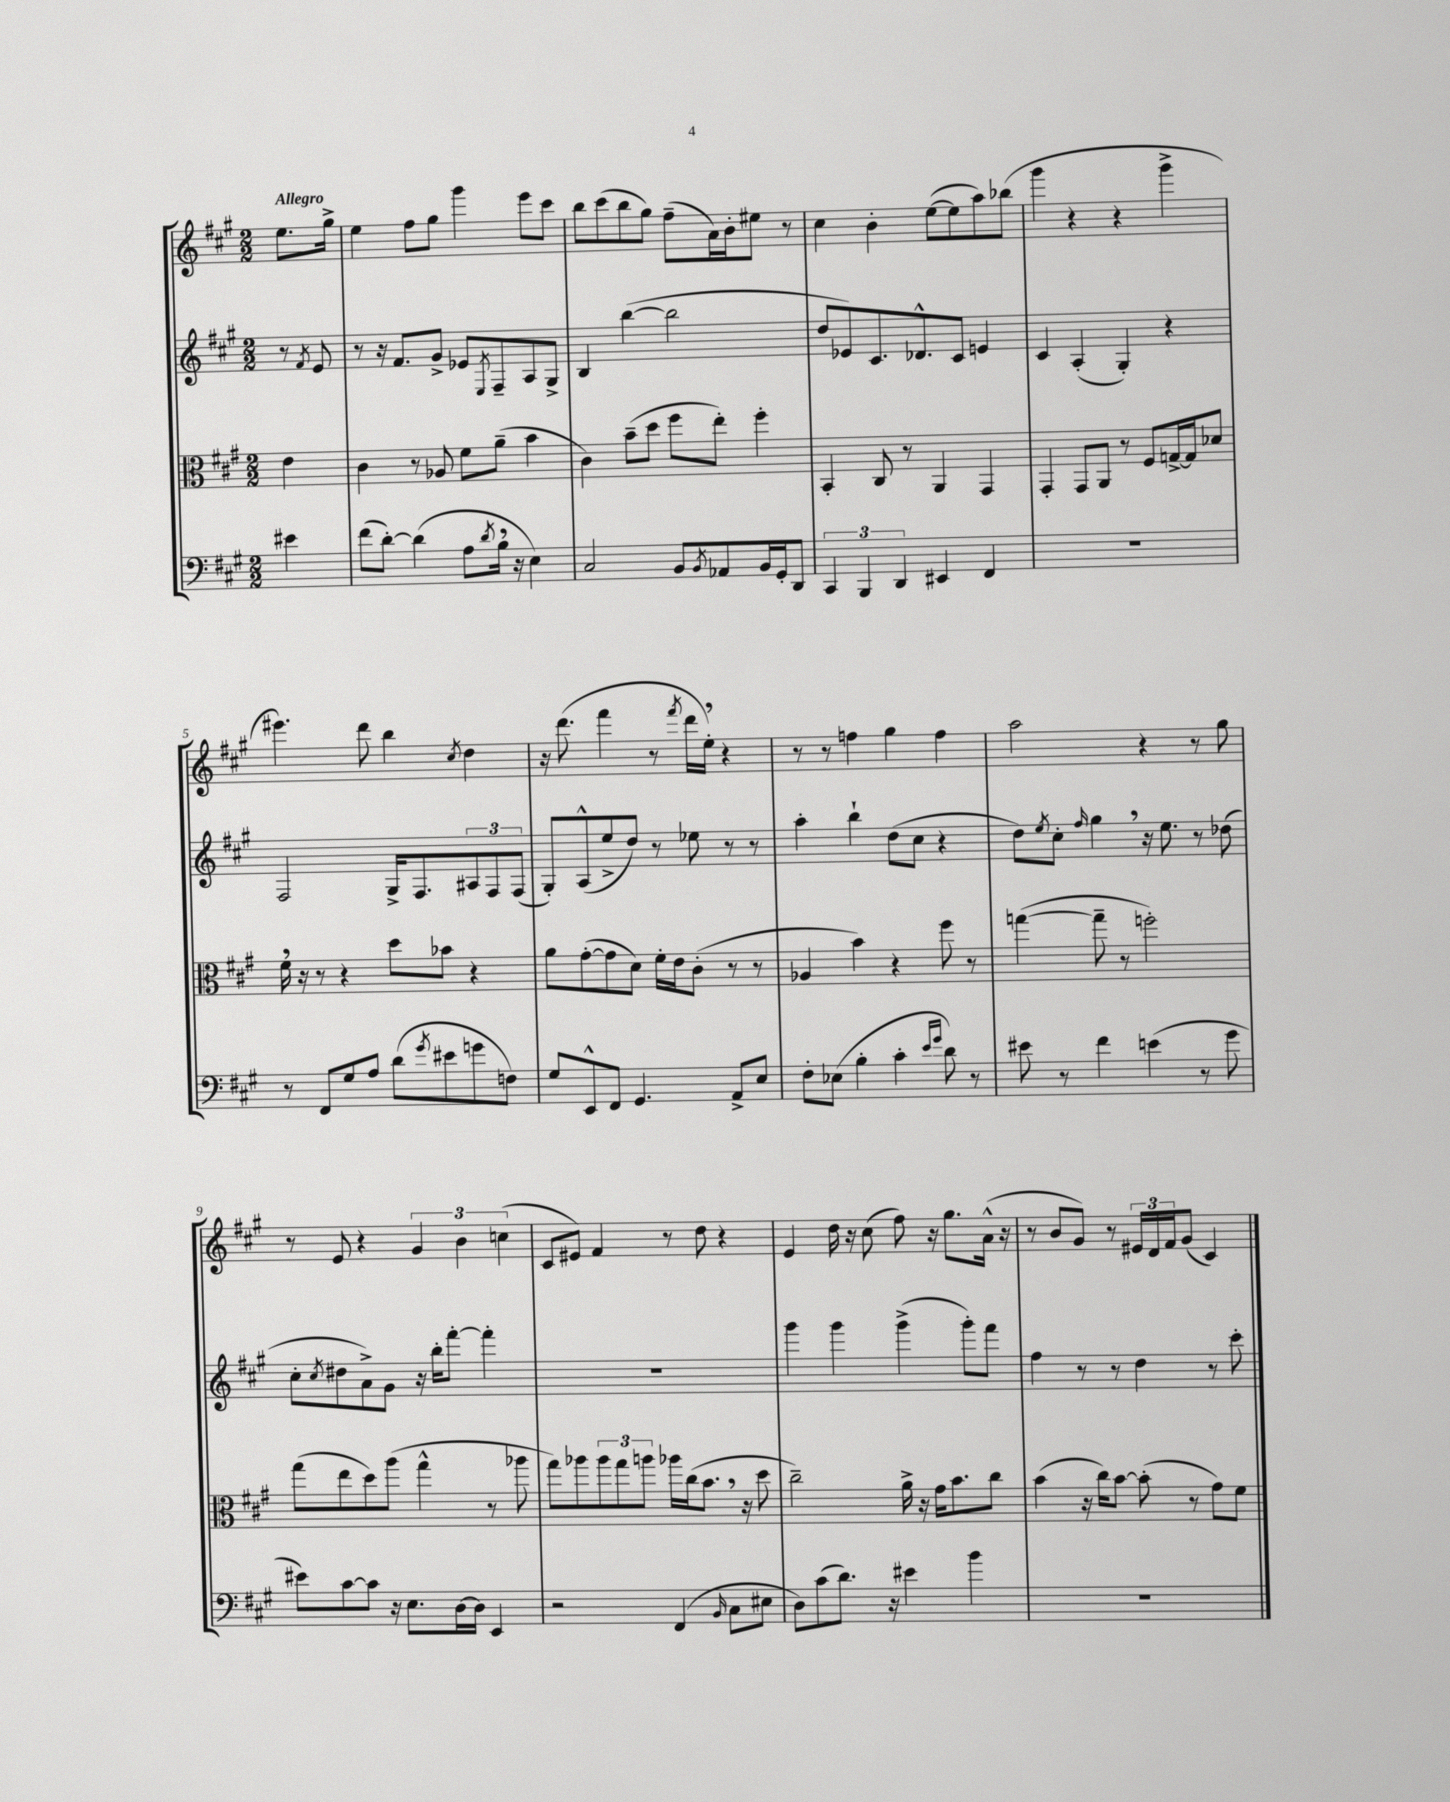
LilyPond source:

<<
\new StaffGroup <<
\new Staff = "s0" {
    \clef treble \key a \major \numericTimeSignature \time 2/2 \partial 4 \tempo "Allegro"
    e''8. gis''16-> |
    e''4 fis''8 gis''8 gis'''4 e'''8 cis'''8 |
    b''8 cis'''8( b''8 gis''8) fis''8--( a'16) b'16-. eis''8 r8 |
    cis''4 b'4-. e''8~( e''8 a''8) bes''8( |
    gis'''4 r4 r4 gis'''4-> |
    eis'''4.) d'''8 b''4 \acciaccatura { cis''8 } d''4 |
    r16 d'''8.( fis'''4 r8 \acciaccatura { fis'''8 } d'''16 e''16-.) \breathe r4 |
    r8 r8 f''4 gis''4 f''4 |
    a''2 r4 r8 gis''8 |
    r8 e'8 r4 \tuplet 3/2 { gis'4 b'4 c''4( } |
    cis'8 eis'8) fis'4 r8 d''8 r4 |
    e'4 d''16 r16 cis''8( fis''8) r16 gis''8. a'16-^( r16 |
    r8 b'8 gis'8) r8 \tuplet 3/2 { eis'16 d'16 fis'16 } gis'8( cis'4) \bar "|." |
}
\new Staff = "s1" {
    \clef treble \key a \major \numericTimeSignature \time 2/2 \partial 4
    r8 \acciaccatura { fis'8 } e'8 |
    r8 r16 fis'8. gis'8-> ees'8 \acciaccatura { e8 } fis8-- a8 gis8-> |
    b4 b''4~( b''2 |
    d''8 ees'8) cis'8. des'8.-^ cis'8 e'4 |
    cis'4 a4-.( gis4-.) r4 |
    fis2 gis16-> fis8. \tuplet 3/2 { ais8 fis8 fis8( } |
    gis8-.) a8-^( e''8-> d''8) r8 ees''8 r8 r8 |
    a''4-. b''4-! d''8( cis''8 r4 |
    d''8) \acciaccatura { e''8 } cis''8-. \grace { fis''16 } gis''4 \breathe r16 e''8. r8 des''8( |
    cis''8-. \acciaccatura { cis''8 } dis''8 a'8->) gis'8 r16 b''16-. fis'''8~-. fis'''4-. |
    R1 |
    gis'''4 gis'''4 gis'''4->( gis'''8-.) fis'''8 |
    fis''4 r8 r8 d''4 r8 cis'''8-. \bar "|." |
}
\new Staff = "s2" {
    \clef alto \key a \major \numericTimeSignature \time 2/2 \partial 4
    e'4 |
    cis'4 r8 aes8 fis'8 a'8--( b'4 |
    cis'4) b'8--( d''8 fis''8 e''8-.) fis''4-. |
    b,4-. cis8 r8 a,4 gis,4 |
    gis,4-. gis,8 a,8 r8 fis8 g16~-> g16 des'8 |
    fis'16 \breathe r16 r8 r4 d''8 bes'8 r4 |
    a'8 gis'8~-.( gis'8 d'8) fis'16-. e'16 cis'8-.( r8 r8 |
    aes4 b'4) r4 fis''8 r8 |
    g''4~( g''8-- r8 f''2-.) |
    gis''8( e''8 d''8) a''8( gis''4-^ r8 aes''8 |
    gis''8) aes''8 \tuplet 3/2 { aes''8 gis''8 a''8 } aes''16 cis''16( b'8. \breathe r16 d''8 |
    cis''2--) a'16-> r16 gis'16 b'8. cis''8 |
    b'4( r16 cis''16) b'8~ b'8-.( r8 gis'8) fis'8 \bar "|." |
}
\new Staff = "s3" {
    \clef bass \key a \major \numericTimeSignature \time 2/2 \partial 4
    eis'4 |
    fis'8( d'8~-.) d'4( a8 \acciaccatura { d'8 } b16 \breathe r16 e4) |
    cis2 b,8 \acciaccatura { b,8 } aes,8 b,16 gis,16-. d,8 |
    \tuplet 3/2 { cis,4 b,,4 d,4 } eis,4 fis,4 |
    R1 |
    r8 fis,8 gis8 a8 d'8( \acciaccatura { gis'8 } eis'8 g'8 f8) |
    gis8 e,8-^ fis,8 gis,4. a,8-> e8 |
    fis8-. ees8( b4-. cis'4-. \grace { e'16 gis'16 } d'8) r8 |
    eis'8 r8 fis'4 e'4( r8 gis'8 |
    eis'8) cis'8~ cis'8 r16 e8. d16~ d16 e,4 |
    r2 fis,4( \grace { b,16 } cis8 eis8 |
    d8) cis'8( d'8.) r16 eis'4 b'4 |
    R1 \bar "|." |
}
>>
>>
